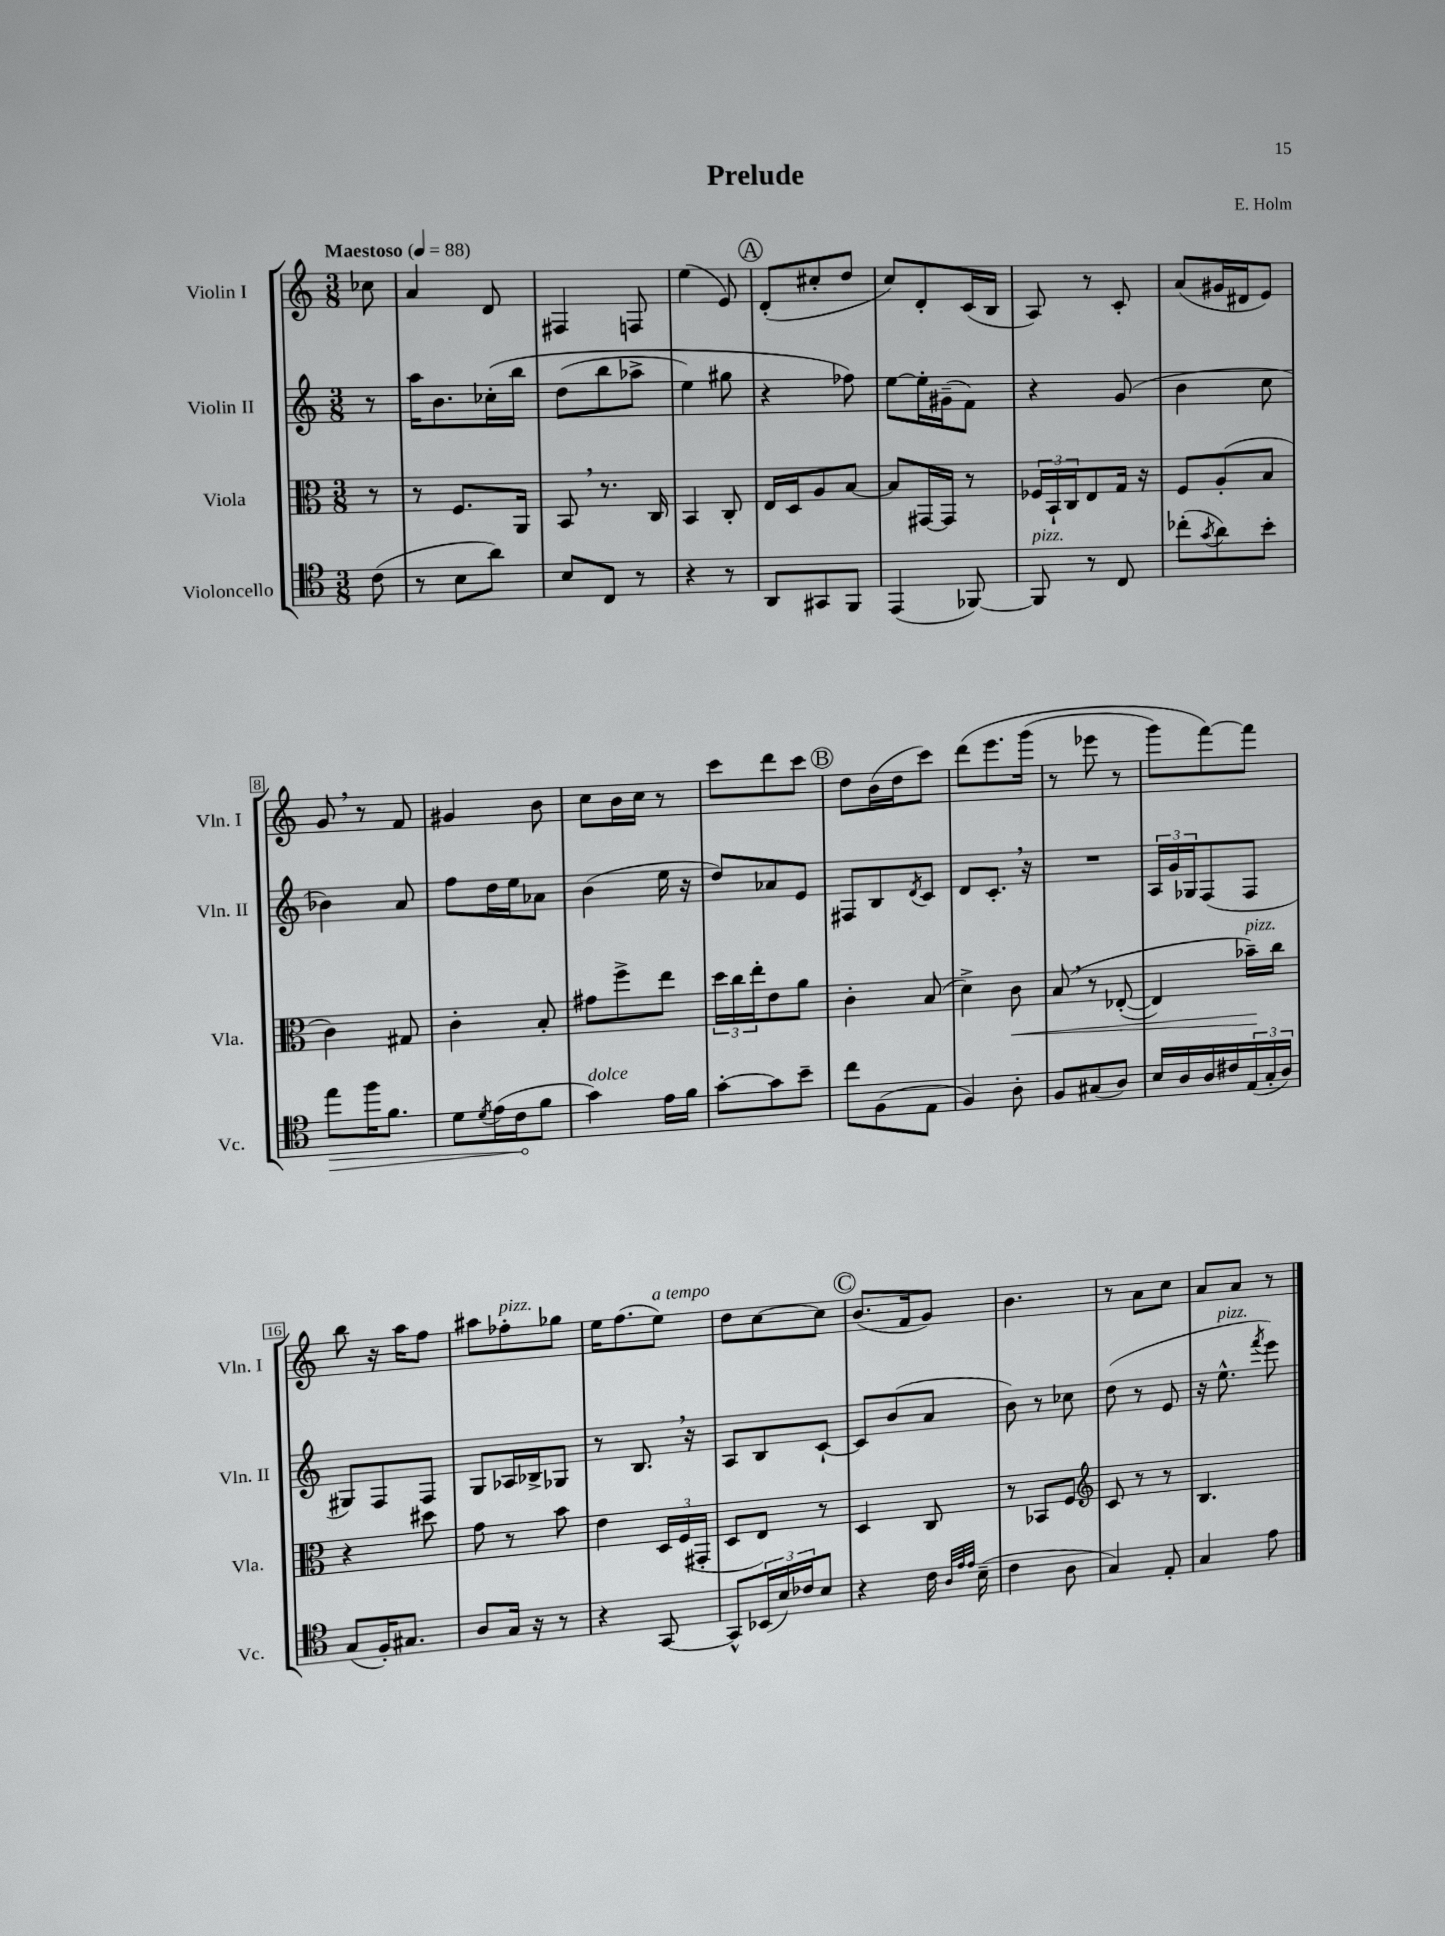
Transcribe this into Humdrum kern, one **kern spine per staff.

**kern	**dynam	**kern	**dynam	**kern	**kern
*part4	*part4	*part3	*part3	*part2	*part1
*staff4	*staff4	*staff3	*staff3	*staff2	*staff1
*I"Violoncello	*	*I"Viola	*	*I"Violin II	*I"Violin I
*I'Vc.	*	*I'Vla.	*	*I'Vln. II	*I'Vln. I
*clefC4	*	*clefC3	*	*clefG2	*clefG2
*k[]	*	*k[]	*	*k[]	*k[]
*M3/8	*	*M3/8	*	*M3/8	*M3/8
*MM88	*	*MM88	*	*MM88	*MM88
=	=	=	=	=	=
!	!	!	!	!	!LO:TX:a:B:t=Maestoso
(8c\	.	8r	.	8r	8cc-X\
=1	=1	=1	=1	=1	=1
8r	.	8r	.	16aa\KL	4a/
.	.	.	.	8.b\	.
8B\L	.	8.F/L	.	.	.
8a\J)	.	.	.	(16cc-X'\L	8d/
.	.	16AA/Jk	.	16bb\JJ	.
=2	=2	=2	=2	=2	=2
8B/L	.	8BB,/	.	(8dd\L	4F#X/
8C/J	.	8.r	.	8bb\	.
8r	.	.	.	8aa-X^\J	8Fn/
.	.	16C/	.	.	.
=3	=3	=3	=3	=3	=3
4r	.	4BB/	.	4ee\)	(4ee\
8r	.	8C'/	.	8gg#X\	8e/)
!!LO:REH:place=s1:t=A
=4	=4	=4	=4	=4	=4
8AA/L	.	16E/LL	.	4r	(8d'/L
.	.	16D/J	.	.	.
8GG#X/	.	8A/	.	.	8cc#X'/
8FF/J	.	[8B/J	.	8ff-X\)	8dd/J
=5	=5	=5	=5	=5	=5
(4EE/	.	8B/L]	.	[8ee\L	8cc/L)
.	.	[16GG#X/L	.	16ee'\L]	8d'/
.	.	16GG#/JJ]	.	(16g#X~\J	.
[8FF-X/)	.	8r	.	8f\J)	(16c/L
.	.	.	.	.	16B/JJ
=6	=6	=6	=6	=6	=6
!LO:TX:a:i:t=pizz.	!	!	!	!	!
8FF-/]	.	24F-X/LL	.	4r	8A/)
.	.	24BB`/	.	.	.
.	.	24C/J	.	.	.
8r	.	8E/	.	.	8r
8C/	.	16G/Jk	.	(8g/	8c'/
.	.	16r	.	.	.
=7	=7	=7	=7	=7	=7
(8cc-X'\L	.	8F/L	.	4b\	(8a/L
8qg/	.	.	.	.	.
8a\)	.	(8A'/	.	.	16g#X/L
.	.	.	.	.	16d#X/J
8b'\J	.	8B/J	.	8cc\	8e/J)
!!LO:LB:g=z
=8	=8	=8	=8	=8	=8
!	!LO:HP:b	!	!	!	!
8ee\L	>	4c\)	.	4b-X\)	8g,/
16ff\K	.	.	.	.	8r
8.f\J	.	.	.	.	.
.	.	8G#X/	.	8a/	8f/
=9	=9	=9	=9	=9	=9
8d\L	.	4c'\	.	8ff\L	4g#X/
8qd/	.	.	.	.	.
(16e\L	.	.	.	16dd\L	.
16c\J	.	.	.	16ee\J	.
8f\J	]	8B'/	.	8a-X\J	8b\
=10	=10	=10	=10	=10	=10
!LO:TX:a:i:t=dolce	!	!	!	!	!
4g\)	.	8g#X\L	.	(4b\	8cc\L
.	.	8ff^\	.	.	16b\L
.	.	.	.	.	16cc\JJ
16e\LL	.	8ee\J	.	16ee\	8r
16f\JJ	.	.	.	16r	.
=11	=11	=11	=11	=11	=11
[8g'\L	.	24dd\LL	.	8dd/L)	8ccc\L
.	.	24cc\	.	.	.
.	.	24ee'\J	.	.	.
8g\]	.	8e\	.	8a-X/	8ddd\
8b~\J	.	8a\J	.	8e/J	8ccc\J
!!LO:REH:place=s1:t=B
=12	=12	=12	=12	=12	=12
8cc\L	.	4c'\	.	8F#X/L	8dd\L
(8F\	.	.	.	8B/	(16b\L
.	.	.	.	.	16dd\J
.	.	.	.	8qd/	.
8E\J	.	(8B/	.	8c/J	8ccc\J)
=13	=13	=13	=13	=13	=13
4F/)	.	4d^\)	.	8d/L	(8ddd\L
.	.	.	.	8.c',/J	8.eee\
!	!	!	!LO:HP:b	!	!
8A'\	.	8c\	<	.	.
.	.	.	.	16r	(16ggg\Jk
=14	=14	=14	=14	=14	=14
8F/L	.	(8B,/	.	4.r	8r
(8G#X/	.	8r	.	.	8eee-X\
8A/J)	.	([8E-X'/	.	.	8r
=15	=15	=15	=15	=15	=15
16B/LL	.	4E-/])	.	24A/LL	8ggg\L)
.	.	.	.	24g/	.
16A/	.	.	.	.	.
.	.	.	.	24G-X/J	.
16A/	.	.	.	(8F/	[8fff\)
16c#X/	.	.	.	.	.
!	!	!LO:TX:a:i:t=pizz.	!	!	!
(24E/	.	16b-X~\LL)	.	8F/J	8fff\J]
24G'/	.	.	.	.	.
.	.	16cc\JJ	[	.	.
24A/JJ)	.	.	.	.	.
!!LO:LB:g=z
=16	=16	=16	=16	=16	=16
(8G/L	.	4r	.	8G#X/L)	8bb\
16F'/K)	.	.	.	8F/	16r
8.G#X/J	.	.	.	.	16aa\KL
.	.	8dd#X\	.	8F/J	8ff\J
=17	=17	=17	=17	=17	=17
8A/L	.	8g\	.	8G/L	8aa#X\L
!	!	!	!	!	!LO:TX:a:i:t=pizz.
16G/Jk	.	8r	.	16A-X/L	8ff-X'\
16r	.	.	.	16B-X^/J	.
8r	.	8b\	.	8G-X/J	8gg-X\J
=18	=18	=18	=18	=18	=18
4r	.	4e\	.	8r	16ee\KL
.	.	.	.	.	(8.ff\
.	.	.	.	8.B,/	.
!	!	!	!	!	!LO:TX:a:i:t=a tempo
[8GG/	.	24D/LL	.	.	8ee\J)
.	.	(24F/	.	.	.
.	.	.	.	16r	.
.	.	24GG#X'/JJ	.	.	.
=19	=19	=19	=19	=19	=19
8GG^^/L]	.	8D/L	.	8A/L	8dd\L
(24BB-X/L	.	8E/J)	.	8B/	[8cc\
24B/)	.	.	.	.	.
24c-X/J	.	.	.	.	.
8B/J	.	8r	.	[8c`/J	8cc\J]
!!LO:REH:place=s1:t=C
=20	=20	=20	=20	=20	=20
4r	.	4D/	.	8c/L]	(8.b/L
.	.	.	.	(8b/	.
.	.	.	.	.	16f/k
16c\	.	8C/	.	8a/J	8g/J)
32qqA/LLL	.	.	.	.	.
32qqe/	.	.	.	.	.
32qqe/JJJ	.	.	.	.	.
(16B~\	.	.	.	.	.
=21	=21	=21	=21	=21	=21
4c\	.	8r	.	8b\)	4.b\
.	.	8BB-X/L	.	8r	.
8A\	.	8F/J	.	8cc-X\	.
=22	=22	=22	=22	=22	=22
*	*	*clefG2	*	*	*
4G/)	.	8c/	.	(8dd\	8r
.	.	8r	.	8r	8a\L
8E'/	.	8r	.	8e/	8cc\J
=23	=23	=23	=23	=23	=23
4G/	.	4.B/	.	16r	8a/L
!	!	!	!	!LO:TX:a:i:t=pizz.	!
.	.	.	.	8.ee^^\	.
.	.	.	.	.	8a/J
.	.	.	.	8qfff/	.
8e\	.	.	.	8eee\)	8r
==	==	==	==	==	==
*-	*-	*-	*-	*-	*-
